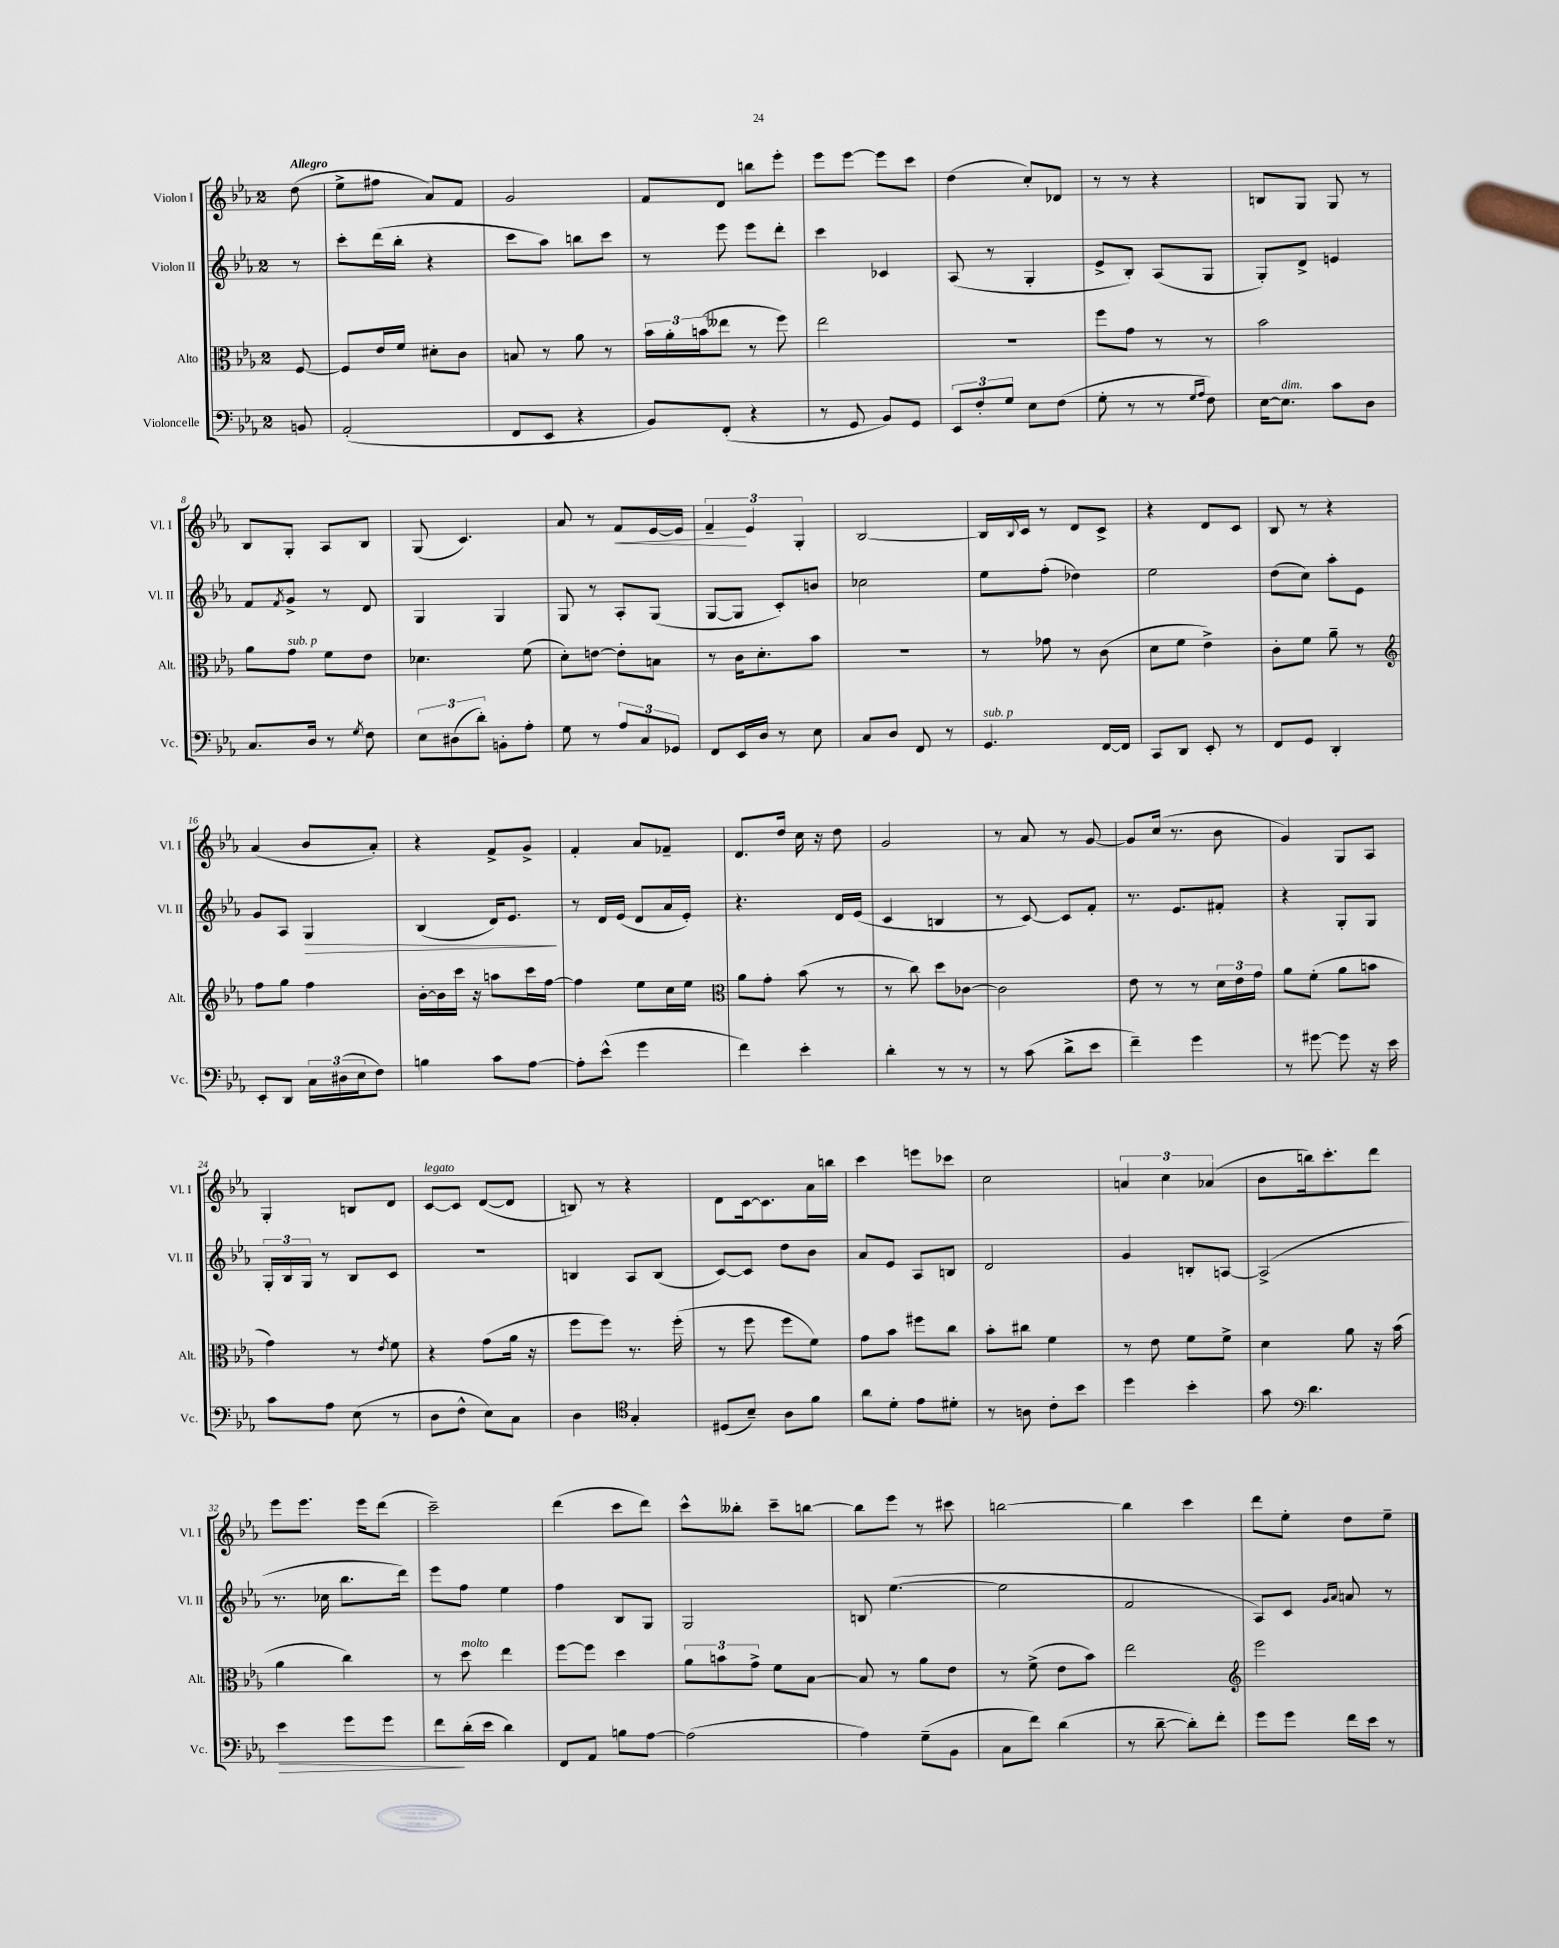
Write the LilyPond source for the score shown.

<<
\new StaffGroup <<
\new Staff = "s0" \with { instrumentName = "Violon I" shortInstrumentName = "Vl. I" } {
    \clef treble \key ees \major \once \override Staff.TimeSignature.style = #'single-digit \time 2/4 \partial 8 \tempo "Allegro"
    d''8( |
    ees''8-> fis''8 aes'8) f'8 |
    g'2 |
    f'8 d'8 b''8 ees'''8-. |
    ees'''8 ees'''8~ ees'''8 c'''8 |
    d''4( c''8-.) des'8 |
    r8 r8 r4 |
    b8 g8 g8 r8 |
    bes8 g8-. aes8 bes8 |
    g8( c'4.) |
    aes'8 r8 f'8\< ees'16~ ees'16 |
    \tuplet 3/2 { f'4--\! ees'4 g4-. } |
    bes2~ |
    bes16 \appoggiatura { bes8 } c'16 r8 d'8 c'8-> |
    r4 d'8 c'8 |
    bes8 r8 r4 |
    aes'4( bes'8 aes'8-.) |
    r4 f'8-> g'8-> |
    f'4-. aes'8 fes'8-- |
    d'8. d''16 c''16 r16 d''8 |
    g'2 |
    r8 aes'8 r8 g'8~ |
    g'8 c''16( r8. bes'8 |
    g'4) g8 aes8 |
    g4-. b8 d'8 |
    c'8~^\markup { \italic "legato" } c'8 d'8~( d'8 |
    b8) r8 r4 |
    d'8 c'16~ c'8. aes'16 b''16 |
    c'''4 e'''8 ces'''8 |
    c''2 |
    \tuplet 3/2 { a'4 c''4 aes'4( } |
    bes'8 b''16) c'''8.-. d'''8 |
    ees'''8 ees'''8. ees'''16 d'''8( |
    c'''2--) |
    d'''4( c'''8 d'''8) |
    c'''8-^ beses''8-. c'''8-- b''8~ |
    b''8 ees'''8 r8 cis'''8 |
    b''2~ |
    b''4 c'''4 |
    d'''8 ees''8-. d''8 ees''8-- \bar "|." |
}
\new Staff = "s1" \with { instrumentName = "Violon II" shortInstrumentName = "Vl. II" } {
    \clef treble \key ees \major \once \override Staff.TimeSignature.style = #'single-digit \time 2/4 \partial 8
    r8 |
    c'''8-. d'''16( bes''16-. r4 |
    c'''8 aes''8) b''8 c'''8 |
    r8 ees'''8 ees'''8 d'''8-. |
    c'''4 ces'4 |
    aes8( r8 g4-. |
    ees'8-> bes8-.) aes8( g8 |
    g8-.) d'8-> e'4 |
    f'8 \acciaccatura { f'8 } g'8-> r8 d'8 |
    g4 g4 |
    g8 r8 aes8-. g8( |
    g8~ g8 c'8-.) b'8 |
    ces''2 |
    ees''8 f''8-.( des''4) |
    ees''2 |
    d''8( c''8) aes''8-. ees'8 |
    g'8 aes8 g4\> |
    bes4( d'16) ees'8.\! |
    r8 d'16 ees'16( d'8 aes'16 ees'16-.) |
    r4. d'16 ees'16( |
    c'4 b4 |
    r8 c'8~) c'8 f'8-. |
    r8. ees'8. fis'8-. |
    r4 g8-. g8 |
    \tuplet 3/2 { g16-. bes16 g16 } r8 bes8 c'8 |
    R2 |
    b4 aes8 b8( |
    c'8~) c'8 d''8 bes'8 |
    aes'8 ees'8 aes8 b8 |
    d'2 |
    g'4 b8-. a8~ |
    a2->( |
    r8. ces''16 bes''8. d'''16) |
    ees'''8 f''8 ees''4 |
    f''4 bes8 g8 |
    g2 |
    b8 ees''4.~( |
    ees''2 |
    f'2 |
    aes8) c'8 \grace { g'16 aes'16 } a'8 r8 \bar "|." |
}
\new Staff = "s2" \with { instrumentName = "Alto" shortInstrumentName = "Alt." } {
    \clef alto \key ees \major \once \override Staff.TimeSignature.style = #'single-digit \time 2/4 \partial 8
    f8~ |
    f8 ees'16 f'16 dis'8-. c'8 |
    b8 r8 aes'8 r8 |
    \tuplet 3/2 { bes'16 aes'16-. b'16( } eeses''8 r8 f''8) |
    ees''2 |
    R2 |
    f''8 g'8 r8 r8 |
    bes'2 |
    aes'8 g'8^\markup { \italic "sub. p" } f'8 ees'8 |
    des'4. f'8( |
    d'8-.) e'8~ e'8-. b8 |
    r8 c'16 d'8.-. bes'8 |
    R2 |
    r8 ges'8 r8 c'8( |
    d'8 f'8 ees'4->) |
    c'8-. f'8 aes'8-- r8 |
    \clef treble f''8 g''8 f''4 |
    bes'16~-. bes'16 c'''16 r16 a''8 c'''16 f''16~ |
    f''4 ees''8 c''16 ees''16 |
    \clef alto aes'8 g'8-. bes'8( r8 |
    r8 c''8) d''8 ces'8~ |
    ces'2 |
    ees'8 r8 r8 \tuplet 3/2 { d'16 ees'16 g'16 } |
    aes'8 f'8-.( aes'8 b'8 |
    g'4) r8 \acciaccatura { ees'8 } f'8 |
    r4 g'8( aes'16 r16 |
    f''8 f''8) r8. f''16-.( |
    r8 f''8 f''8 f'8) |
    g'8 bes'8 fis''8 c''8 |
    bes'8-. cis''8 f'4 |
    r8 ees'8 f'8 f'8-> |
    d'4 aes'8 r16 bes'16( |
    aes'4 c''4) |
    r8 d''8^\markup { \italic "molto" } ees''4 |
    f''8~ f''8 d''4 |
    \tuplet 3/2 { aes'8 b'8 g'8-> } f'8 bes8~ |
    bes8 r8 aes'8 ees'8 |
    r8 f'8->( ees'8 bes'8) |
    ees''2 |
    \clef treble ees'''2 \bar "|." |
}
\new Staff = "s3" \with { instrumentName = "Violoncelle" shortInstrumentName = "Vc." } {
    \clef bass \key ees \major \once \override Staff.TimeSignature.style = #'single-digit \time 2/4 \partial 8
    b,8 |
    aes,2-.( |
    f,8 ees,8 r4 |
    bes,8) f,8-.( r4 |
    r8 g,8 bes,8) g,8 |
    \tuplet 3/2 { ees,8 f8-. g8 } ees8 f8( |
    g8-. r8 r8 \grace { g16 aes16 } f8) |
    ees16~ ees8.^\markup { \italic "dim." } c'8 d8 |
    c8. d16 r8 \acciaccatura { g8 } f8 |
    \tuplet 3/2 { ees8 dis8( d'8-.) } b,8-. aes8-. |
    g8 r8 \tuplet 3/2 { aes8 c8 ges,8 } |
    f,8 ees,16 d16 r8 ees8 |
    c8 d8 f,8 r8 |
    g,4.^\markup { \italic "sub. p" } f,16~ f,16 |
    c,8 d,8 ees,8-. r8 |
    f,8 g,8 d,4-. |
    ees,8-. d,8 \tuplet 3/2 { c16 dis16( ees16 } f8) |
    b4 c'8 aes8~ |
    aes8-. ees'8-^( g'4 |
    f'4) ees'4-. |
    d'4-. r8 r8 |
    r8 c'8( d'8-> ees'8 |
    f'4--) g'4 |
    r8 gis'8~ gis'8 r16 ees'16 |
    c'8 aes8 ees8( r8 |
    d8 f8-^ ees8) c8 |
    d4 \clef tenor g4-. |
    dis8( bes8--) aes8 f'8 |
    aes'8 d'8-. ees'8 dis'8-. |
    r8 a8 c'8-. bes'8 |
    d''4 bes'4-. |
    g'8 \clef bass d'4. |
    ees'4\> g'8 g'8 |
    f'8\! d'16-.( ees'16 d'4) |
    f,8 aes,8 b8 aes8~ |
    aes2( |
    aes4) g8--( bes,8 |
    c8 f'8) d'4( |
    r8 d'8~-- d'8-.) f'8-. |
    g'8 g'8 f'16 ees'16 r8 \bar "|." |
}
>>
>>
